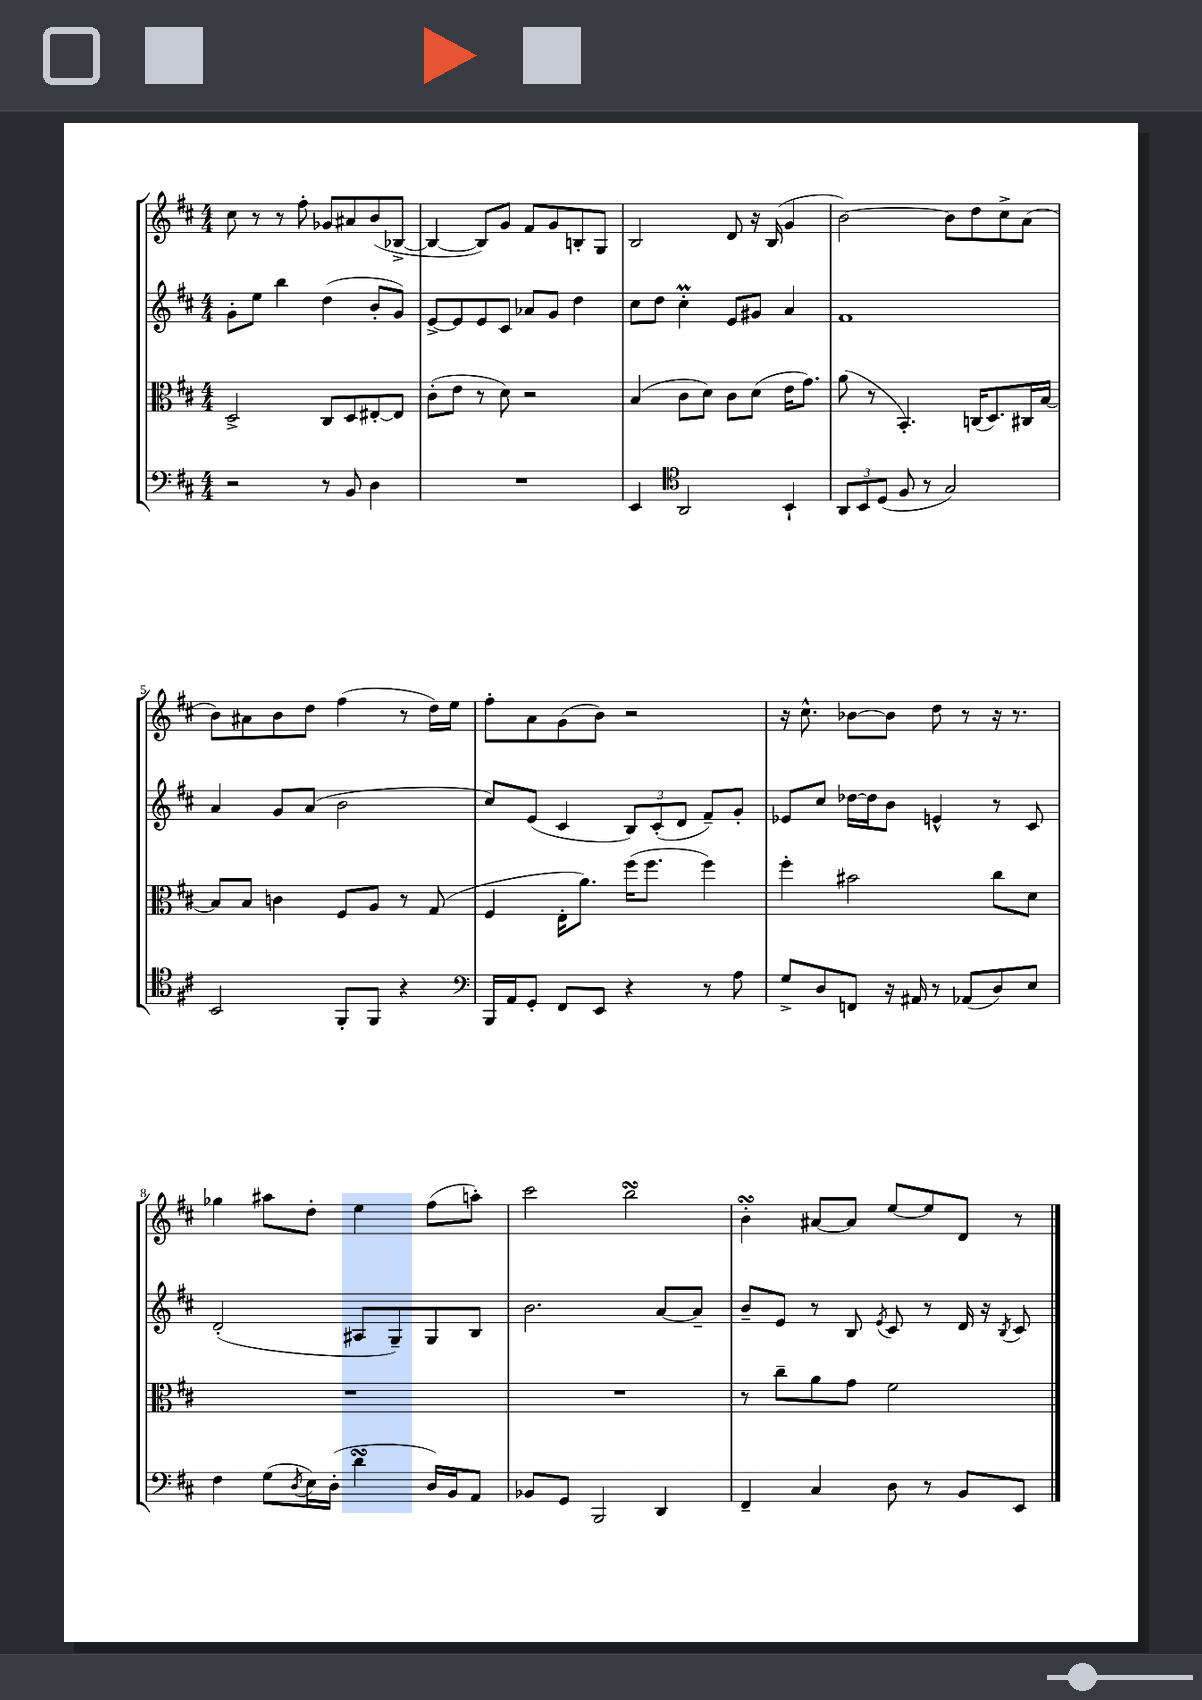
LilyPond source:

<<
\new StaffGroup <<
\new Staff = "s0" {
    \clef treble \key d \major \numericTimeSignature \time 4/4
    cis''8 r8 r8 fis''8-. ges'8 ais'8 b'8( bes8~-> |
    bes4~ bes8) g'8 fis'8 g'8 b8-. g8 |
    b2 d'8 r16 b16( g'4 |
    b'2~) b'8 d''8 cis''8-> a'8( |
    b'8) ais'8 b'8 d''8 fis''4( r8 d''16) e''16 |
    fis''8-. a'8 g'8( b'8) r2 |
    r16 cis''8.-^ bes'8~ bes'8 d''8 r8 r16 r8. |
    ges''4 ais''8 d''8-. e''4 fis''8( a''8-.) |
    cis'''2 b''2\turn |
    b'4-.\turn ais'8~ ais'8 e''8~ e''8 d'8 r8 \bar "|." |
}
\new Staff = "s1" {
    \clef treble \key d \major \numericTimeSignature \time 4/4
    g'8-. e''8 b''4 d''4( b'8-. g'8) |
    e'8~-> e'8 e'8 cis'8 aes'8 g'8 d''4 |
    cis''8 d''8 cis''4-.\prall e'8 gis'8 a'4 |
    fis'1 |
    a'4 g'8 a'8( b'2 |
    cis''8) e'8( cis'4 \tuplet 3/2 { b8) cis'8-.( d'8 } fis'8--) g'8-. |
    ees'8 cis''8 des''16~ des''16 b'8 e'4-^ r8 cis'8 |
    d'2-.( ais8 g8--) g8 b8 |
    b'2. a'8~ a'8-- |
    b'8-- e'8 r8 b8 \acciaccatura { e'8 } cis'8 r8 d'16 r16 \acciaccatura { b8 } cis'8 \bar "|." |
}
\new Staff = "s2" {
    \clef alto \key d \major \numericTimeSignature \time 4/4
    d2-> cis8 d8 eis8~-. eis8 |
    cis'8-.( e'8 r8 d'8) r2 |
    b4( cis'8 d'8) cis'8 d'8( e'16 g'8.) |
    a'8( r8 b,4.-.) c16( d8.) cis16 b16~ |
    b8 b8 c'4 fis8 a8 r8 g8( |
    fis4 e16-. a'8.) fis''16( fis''8. fis''4) |
    fis''4-. bis'2 cis''8 d'8 |
    R1 |
    R1 |
    r8 cis''8-- a'8 g'8 fis'2 \bar "|." |
}
\new Staff = "s3" {
    \clef bass \key d \major \numericTimeSignature \time 4/4
    r2 r8 b,8 d4 |
    R1 |
    e,4 \clef tenor a,2 b,4-! |
    \tuplet 3/2 { a,8 b,8 d8( } fis8 r8 g2) |
    b,2 fis,8-. fis,8 r4 |
    \clef bass b,,16 a,16 g,8-. fis,8 e,8 r4 r8 a8 |
    g8-> d8 f,8 r16 ais,16 r8 aes,8( d8) e8 |
    fis4 g8( \acciaccatura { d8 } e16) d16-.( d'4\turn d16) b,16 a,8 |
    bes,8 g,8 b,,2 d,4 |
    fis,4-- cis4 d8 r8 b,8 e,8 \bar "|." |
}
>>
>>
